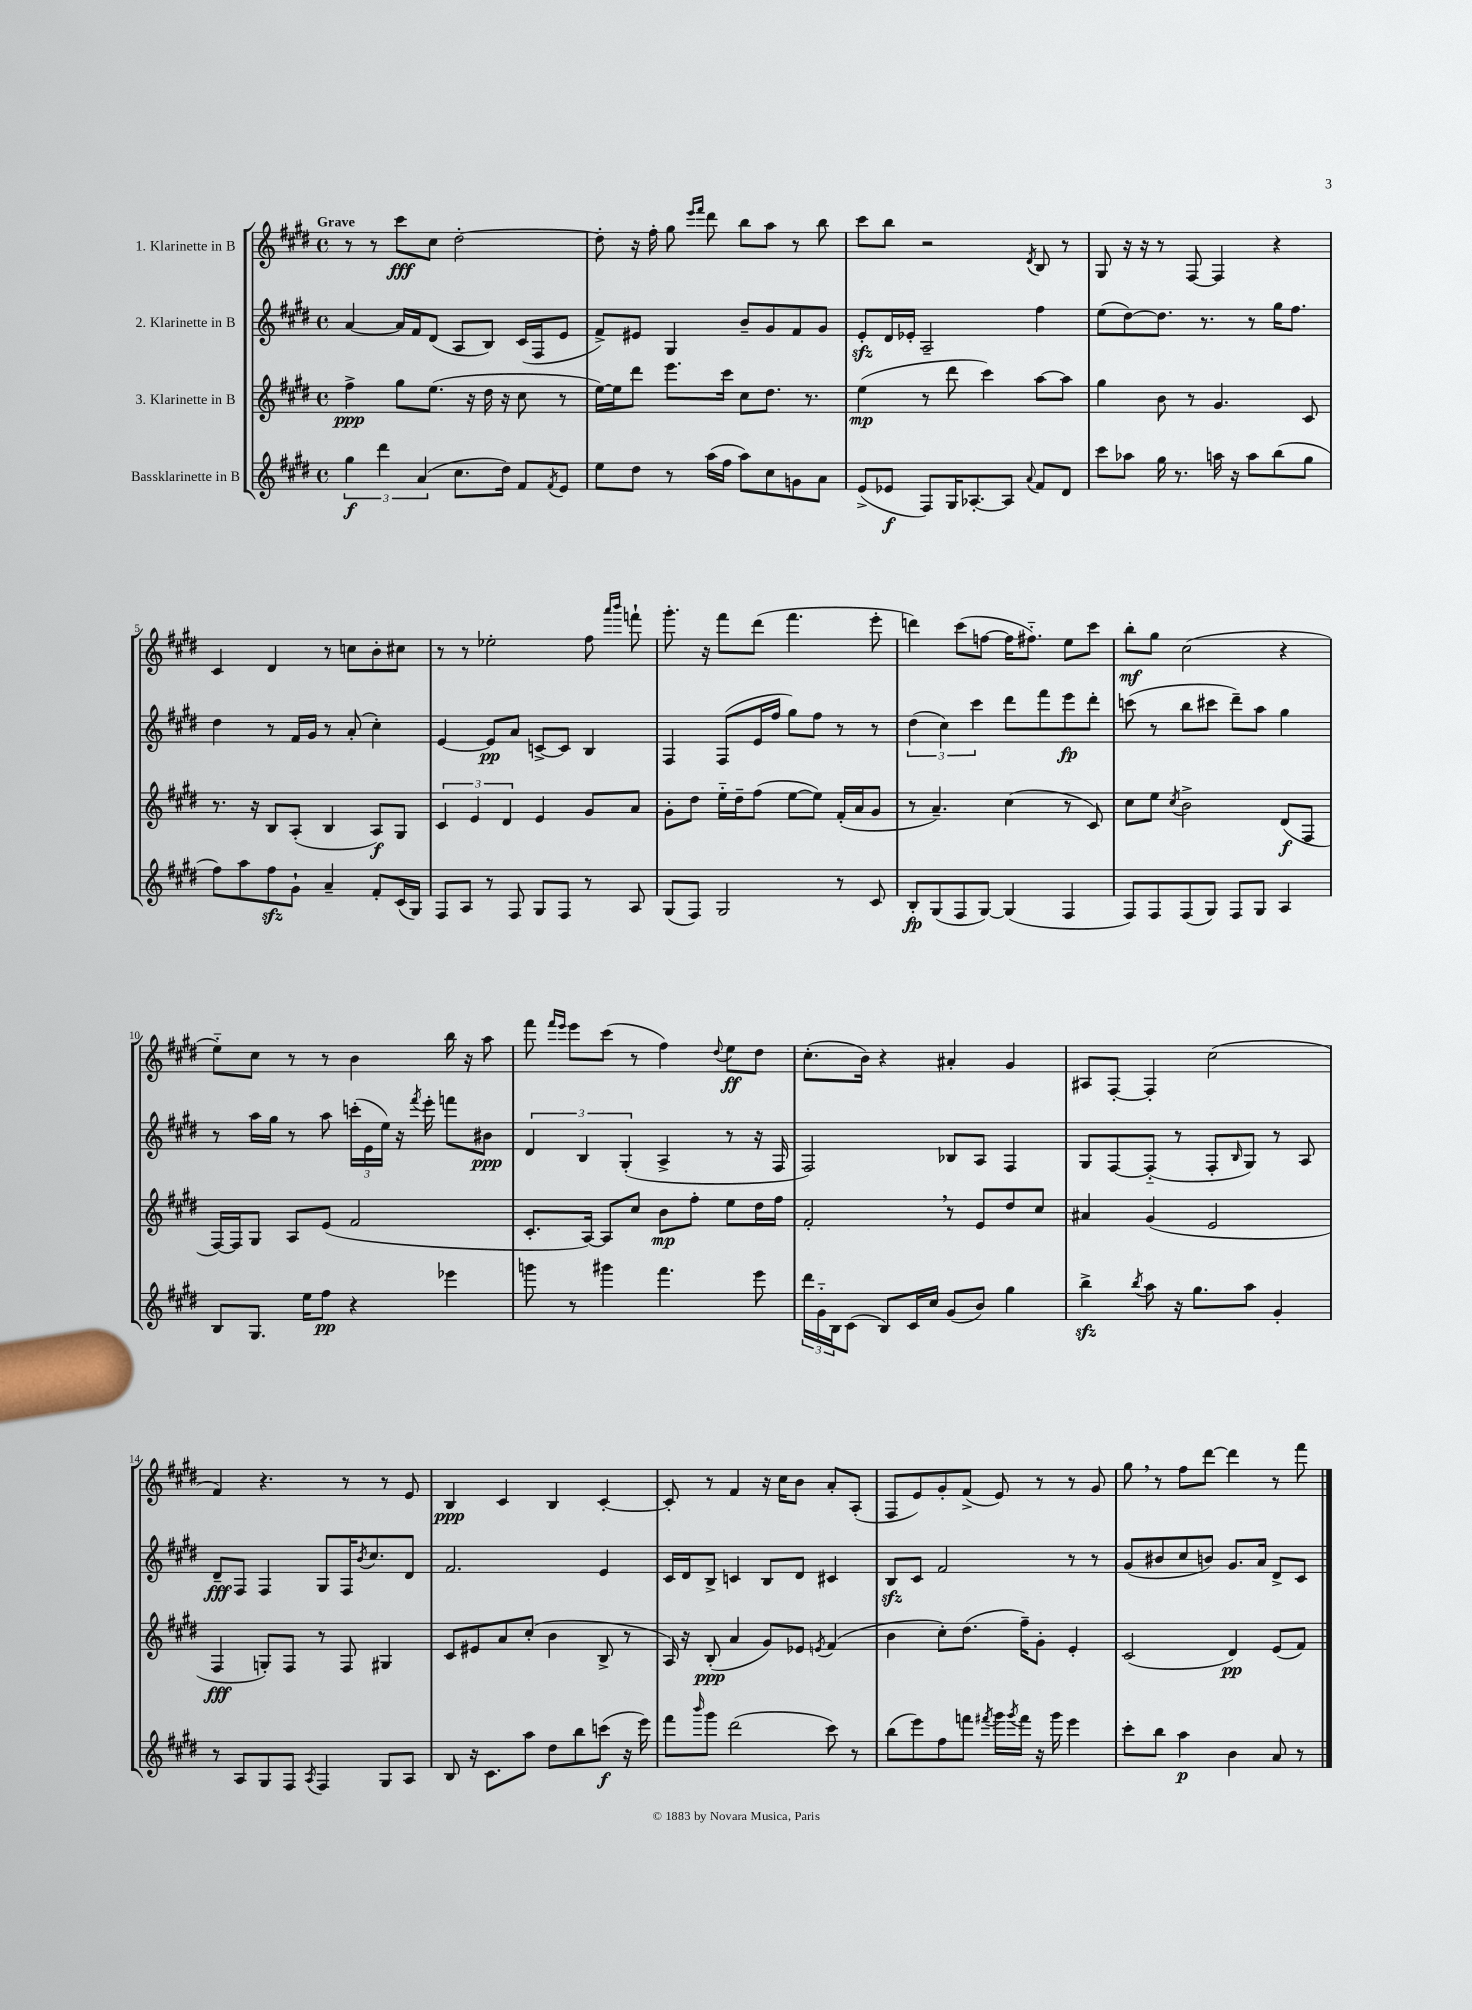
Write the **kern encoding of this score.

**kern	**dynam	**kern	**dynam	**kern	**dynam	**kern	**dynam
*part4	*part4	*part3	*part3	*part2	*part2	*part1	*part1
*staff4	*staff4	*staff3	*staff3	*staff2	*staff2	*staff1	*staff1
*I"Bassklarinette in B	*	*I"3. Klarinette in B	*	*I"2. Klarinette in B	*	*I"1. Klarinette in B	*
*clefG2	*	*clefG2	*	*clefG2	*	*clefG2	*
*k[f#c#g#d#]	*	*k[f#c#g#d#]	*	*k[f#c#g#d#]	*	*k[f#c#g#d#]	*
*M4/4	*	*M4/4	*	*M4/4	*	*M4/4	*
*met(c)	*	*met(c)	*	*met(c)	*	*met(c)	*
=1	=1	=1	=1	=1	=1	=1	=1
!	!	!	!	!	!	!LO:TX:a:B:t=Grave	!
6gg#\	f	4ff#^\	ppp	[4a/	.	8r	.
.	.	.	.	.	.	8r	.
6ddd#\	.	.	.	.	.	.	.
.	.	8gg#\L	.	16a/LL]	.	8ccc#\L	fff
.	.	.	.	16f#/J	.	.	.
(6a/	.	.	.	.	.	.	.
.	.	(8.ee\J	.	(8d#/J	.	8cc#\J	.
8.cc#\L	.	.	.	8A/L	.	[2dd#'\	.
.	.	16r	.	.	.	.	.
.	.	16dd#\	.	8B/J)	.	.	.
16dd#\Jk)	.	16r	.	.	.	.	.
8f#/L	.	8cc#\	.	(16c#/LL	.	.	.
.	.	.	.	16F#/J	.	.	.
8qf#/	.	.	.	.	.	.	.
8e/J	.	8r	.	8e/J	.	.	.
=2	=2	=2	=2	=2	=2	=2	=2
8ee\L	.	[16ee\LL)	.	8f#^/L)	.	8dd#'\]	.
.	.	16ee\J]	.	.	.	.	.
8dd#\J	.	8ddd#\J	.	8e#X/J	.	16r	.
.	.	.	.	.	.	16ff#'\	.
8r	.	8.eee\L	.	4G#/	.	8gg#\	.
.	.	.	.	.	.	16qqeee/LL	.
.	.	.	.	.	.	16qqfff#/JJ	.
(16aa\LL	.	.	.	.	.	8ddd#\	.
16ff#\JJ	.	16ccc#\Jk	.	.	.	.	.
8aa\L)	.	8cc#\L	.	8b~/L	.	8bb\L	.
8cc#\	.	8.dd#\J	.	8g#/	.	8aa\J	.
8gn\	.	.	.	8f#/	.	8r	.
.	.	8.r	.	.	.	.	.
8a\J	.	.	.	8g#/J	.	8bb\	.
=3	=3	=3	=3	=3	=3	=3	=3
(8e^/L	.	(4ee\	mp	8ezz'/L	.	8ccc#\L	.
8e-X/J	f	.	.	16d#/L	.	8bb\J	.
.	.	.	.	16e-X'/JJ	.	.	.
8F#/L)	.	8r	.	2A~/	.	2r	.
16G#/K	.	8ddd#\	.	.	.	.	.
[8.A-X'/	.	.	.	.	.	.	.
.	.	4ccc#\)	.	.	.	.	.
8A-/J]	.	.	.	.	.	.	.
8qqa/	.	.	.	.	.	8qd#/	.
8f#/L	.	[8aa\L	.	4ff#\	.	8B/	.
8d#/J	.	8aa\J]	.	.	.	8r	.
=4	=4	=4	=4	=4	=4	=4	=4
8ccc#\L	.	4gg#\	.	(8ee\L	.	8G#/	.
8aa-X\J	.	.	.	[8dd#\)	.	16r	.
.	.	.	.	.	.	16r	.
16gg#\	.	8b\	.	8.dd#\J]	.	8r	.
8.r	.	.	.	.	.	.	.
.	.	8r	.	.	.	[8F#/	.
.	.	.	.	8.r	.	.	.
16aan\	.	4.g#/	.	.	.	4F#/]	.
16r	.	.	.	.	.	.	.
8aa\L	.	.	.	8r	.	.	.
(8bb\	.	.	.	16gg#\KL	.	4r	.
.	.	.	.	8.ff#\J	.	.	.
8gg#\J	.	8c#/	.	.	.	.	.
!!LO:LB:g=z
=5	=5	=5	=5	=5	=5	=5	=5
8ff#\L)	.	8.r	.	4dd#\	.	4c#/	.
8aa\	.	.	.	.	.	.	.
.	.	16r	.	.	.	.	.
8ff#zz\	.	8B/L	.	8r	.	4d#/	.
8g#`\J	.	(8A'/J	.	16f#/LL	.	.	.
.	.	.	.	16g#/JJ	.	.	.
4a~/	.	4B/	.	8r	.	8r	.
.	.	.	.	(8a'/	.	8ccn\L	.
8f#'/L	.	8A/L)	f	4cc#'\)	.	8b'\	.
(16c#/L	.	8G#/J	.	.	.	8cc#X\J	.
16G#/JJ)	.	.	.	.	.	.	.
=6	=6	=6	=6	=6	=6	=6	=6
8F#/L	.	6c#/	.	[4e/	.	8r	.
8A/J	.	.	.	.	.	8r	.
.	.	6e/	.	.	.	.	.
8r	.	.	.	8e/L]	pp	2ee-X'\	.
.	.	6d#/	.	.	.	.	.
8F#/	.	.	.	8a/J	.	.	.
8G#/L	.	4e/	.	[8cn^/L	.	.	.
8F#/J	.	.	.	8c/J]	.	.	.
8r	.	8g#/L	.	4B/	.	8ff#\	.
.	.	.	.	.	.	16qqaaa/LL	.
.	.	.	.	.	.	16qqbbb/JJ	.
8A/	.	8a/J	.	.	.	8fffn`\	.
=7	=7	=7	=7	=7	=7	=7	=7
(8G#/L	.	8g#'\L	.	4F#/	.	8.ggg#'\	.
8F#/J)	.	8dd#\J	.	.	.	.	.
.	.	.	.	.	.	16r	.
2G#/	.	16ee\LL	.	(8F#/L	.	8fff#\L	.
.	.	16dd#~\J	.	.	.	.	.
.	.	(8ff#\J	.	16e/L	.	(8ddd#\J	.
.	.	.	.	16ff#/JJ	.	.	.
.	.	[8ee\L	.	8gg#\L)	.	4.fff#\	.
.	.	8ee\J])	.	8ff#\J	.	.	.
8r	.	(16f#'/LL	.	8r	.	.	.
.	.	16a/J	.	.	.	.	.
8c#/	.	8g#/J	.	8r	.	8eee'\	.
=8	=8	=8	=8	=8	=8	=8	=8
8B'/L	fp	8r	.	(6dd#\	.	4dddn\)	.
(8G#/	.	4.a~/)	.	.	.	.	.
.	.	.	.	6cc#\)	.	.	.
8F#/	.	.	.	.	.	(8ccc#\L	.
.	.	.	.	6ccc#\	.	.	.
[8G#/J)	.	.	.	.	.	[8ffn\J	.
(4G#/]	.	(4cc#\	.	8ddd#\L	.	16ff\KL]	.
.	.	.	.	.	.	8.ff#X\J)	.
.	.	.	.	8fff#\	.	.	.
4F#/	.	8r	.	8eee\	fp	8ee\L	.
.	.	8c#/)	.	8ddd#'\J	.	8ccc#\J	.
=9	=9	=9	=9	=9	=9	=9	=9
8F#/L)	.	8cc#\L	.	(8cccn\	.	8bb'\L	mf
8F#/	.	8ee\J	.	8r	.	8gg#\J	.
.	.	8qcc#/	.	.	.	.	.
(8F#/	.	2b^\	.	8bb\L	.	(2cc#\	.
8G#/J)	.	.	.	8ccc#X\J	.	.	.
8F#/L	.	.	.	8ddd#~\L)	.	.	.
8G#/J	.	.	.	8aa\J	.	.	.
4A/	.	(8d#/L	f	4gg#\	.	4r	.
.	.	8F#/J	.	.	.	.	.
!!LO:LB:g=z
=10	=10	=10	=10	=10	=10	=10	=10
8B/L	.	[16F#/LL)	.	8r	.	8ee\L)	.
.	.	16F#/J]	.	.	.	.	.
8.G#/J	.	8G#/J	.	16aa\LL	.	8cc#\J	.
.	.	.	.	16gg#\JJ	.	.	.
.	.	8A/L	.	8r	.	8r	.
16ee\KL	.	.	.	.	.	.	.
8ff#\J	pp	(8e/J	.	8aa\	.	8r	.
4r	.	2f#/	.	(24cccn'\LL	.	4b\	.
.	.	.	.	24e\	.	.	.
.	.	.	.	24ee\JJ)	.	.	.
.	.	.	.	16r	.	.	.
.	.	.	.	8qfff#/	.	.	.
.	.	.	.	16eee'\	.	.	.
4eee-X\	.	.	.	8fffn\L	.	16bb\	.
.	.	.	.	.	.	16r	.
.	.	.	.	8b#X\J	ppp	8aa\	.
=11	=11	=11	=11	=11	=11	=11	=11
8gggn\	.	8.c#'/L	.	6d#/	.	8fff#\	.
.	.	.	.	.	.	16qqfff#/LL	.
.	.	.	.	.	.	16qqeee/JJ	.
8r	.	.	.	.	.	8eee\L	.
.	.	.	.	6B/	.	.	.
.	.	[16A/Jk)	.	.	.	.	.
4ggg#X\	.	8A/L]	.	.	.	(8ccc#\J	.
.	.	.	.	(6G#'/	.	.	.
.	.	8cc#/J	.	.	.	8r	.
4.fff#\	.	8b\L	mp	4A^/	.	4ff#\)	.
.	.	8ff#'\J	.	.	.	.	.
.	.	.	.	.	.	8qqdd#/	.
.	.	8ee\L	.	8r	.	8ee\L	ff
8eee\	.	16dd#\L	.	16r	.	8dd#\J	.
.	.	16ff#\JJ	.	16F#/	.	.	.
=12	=12	=12	=12	=12	=12	=12	=12
24ddd#\LL	.	2f#',/	.	2F#/)	.	(8.cc#'\L	.
24g#\	.	.	.	.	.	.	.
24B\J	.	.	.	.	.	.	.
(8c#\J	.	.	.	.	.	.	.
.	.	.	.	.	.	16b\Jk)	.
8B/L)	.	.	.	.	.	4r	.
16c#/L	.	.	.	.	.	.	.
16cc#/JJ	.	.	.	.	.	.	.
(8g#/L	.	8r	.	8B-X/L	.	4a#X'/	.
8b/J)	.	8e/L	.	8A/J	.	.	.
4gg#\	.	8dd#/	.	4F#/	.	4g#/	.
.	.	8cc#/J	.	.	.	.	.
=13	=13	=13	=13	=13	=13	=13	=13
4bbzz^\	.	4a#X/	.	8G#/L	.	8A#X/L	.
.	.	.	.	[8F#/	.	[8F#'/J	.
8qbb/	.	.	.	.	.	.	.
8aa\	.	(4g#/	.	(8F#/J]	.	4F#'/]	.
16r	.	.	.	8r	.	.	.
8.gg#\L	.	.	.	.	.	.	.
.	.	2e/	.	8F#'/L	.	(2cc#\	.
.	.	.	.	16qqB/	.	.	.
8aa\J	.	.	.	8G#/J)	.	.	.
4g#'/	.	.	.	8r	.	.	.
.	.	.	.	8A/	.	.	.
!!LO:LB:g=z
=14	=14	=14	=14	=14	=14	=14	=14
8r	.	4F#/	fff	8d#~/L	fff	4f#/)	.
8A/L	.	.	.	8F#/J	.	.	.
8G#/	.	8Gn'/L)	.	4F#/	.	4.r	.
8F#/J	.	8F#/J	.	.	.	.	.
8qA/	.	.	.	.	.	.	.
4F#/	.	8r	.	8G#/L	.	.	.
.	.	8F#/	.	16F#/K	.	8r	.
.	.	.	.	8qb/	.	.	.
.	.	.	.	8.cc#/	.	.	.
8G#/L	.	4G#X/	.	.	.	8r	.
8A/J	.	.	.	8d#/J	.	8e/	.
=15	=15	=15	=15	=15	=15	=15	=15
8B/	.	8c#/L	.	2.f#/	.	4B/	ppp
16r	.	8e#X/	.	.	.	.	.
8.c#\L	.	.	.	.	.	.	.
.	.	8a/	.	.	.	4c#/	.
8aa\J	.	(8cc#'/J	.	.	.	.	.
8dd#\L	.	4b\	.	.	.	4B/	.
8bb\	.	.	.	.	.	.	.
(8cccn\J	f	8B^/	.	4e/	.	[4c#'/	.
16r	.	8r	.	.	.	.	.
16eee\)	.	.	.	.	.	.	.
=16	=16	=16	=16	=16	=16	=16	=16
8fff#\L	.	16A/)	.	16c#/LL	.	8c#'/]	.
.	.	16r	.	16d#/J	.	.	.
16qqbbb/	.	.	.	.	.	.	.
8ggg#\J	.	(8B'/	ppp	8B^/J	.	8r	.
(2ddd#\	.	4a/	.	4cn/	.	4f#/	.
.	.	8g#/L)	.	8B/L	.	16r	.
.	.	.	.	.	.	16cc#\KL	.
.	.	8e-X/J	.	8d#/J	.	8b\J	.
.	.	8qen/	.	.	.	.	.
8ccc#\)	.	(4f#/	.	4c#X/	.	8a'/L	.
8r	.	.	.	.	.	(8A'/J	.
=17	=17	=17	=17	=17	=17	=17	=17
(8bb\L	.	4b\	.	8Bzz/L	.	8F#/L	.
8eee\)	.	.	.	8c#/J	.	8e/)	.
8ff#\	.	8cc#'\L)	.	2f#/	.	8g#'/	.
8fffn\J	.	(8.dd#\J	.	.	.	(8f#^/J	.
8qfff#X/	.	.	.	.	.	.	.
16ggg#\LL	.	.	.	.	.	8e/)	.
8qggg#/	.	.	.	.	.	.	.
16fff#\JJ	.	16ff#~\KL)	.	.	.	.	.
16r	.	8g#'\J	.	.	.	8r	.
16ggg#\	.	.	.	.	.	.	.
4eee\	.	4e'/	.	8r	.	8r	.
.	.	.	.	8r	.	8g#/	.
=18	=18	=18	=18	=18	=18	=18	=18
8ccc#'\L	.	(2c#/	.	(8g#/L	.	8gg#,\	.
8bb\J	.	.	.	8b#X/	.	8r	.
4aa\	p	.	.	8cc#/	.	8ff#\L	.
.	.	.	.	8bn/J)	.	[8ddd#\J	.
4b\	.	4d#/)	pp	8.g#/L	.	4ddd#\]	.
.	.	.	.	16a/Jk	.	.	.
8a/	.	(8e/L	.	8d#^/L	.	8r	.
8r	.	8f#/J)	.	8c#/J	.	8fff#\	.
==	==	==	==	==	==	==	==
*-	*-	*-	*-	*-	*-	*-	*-
